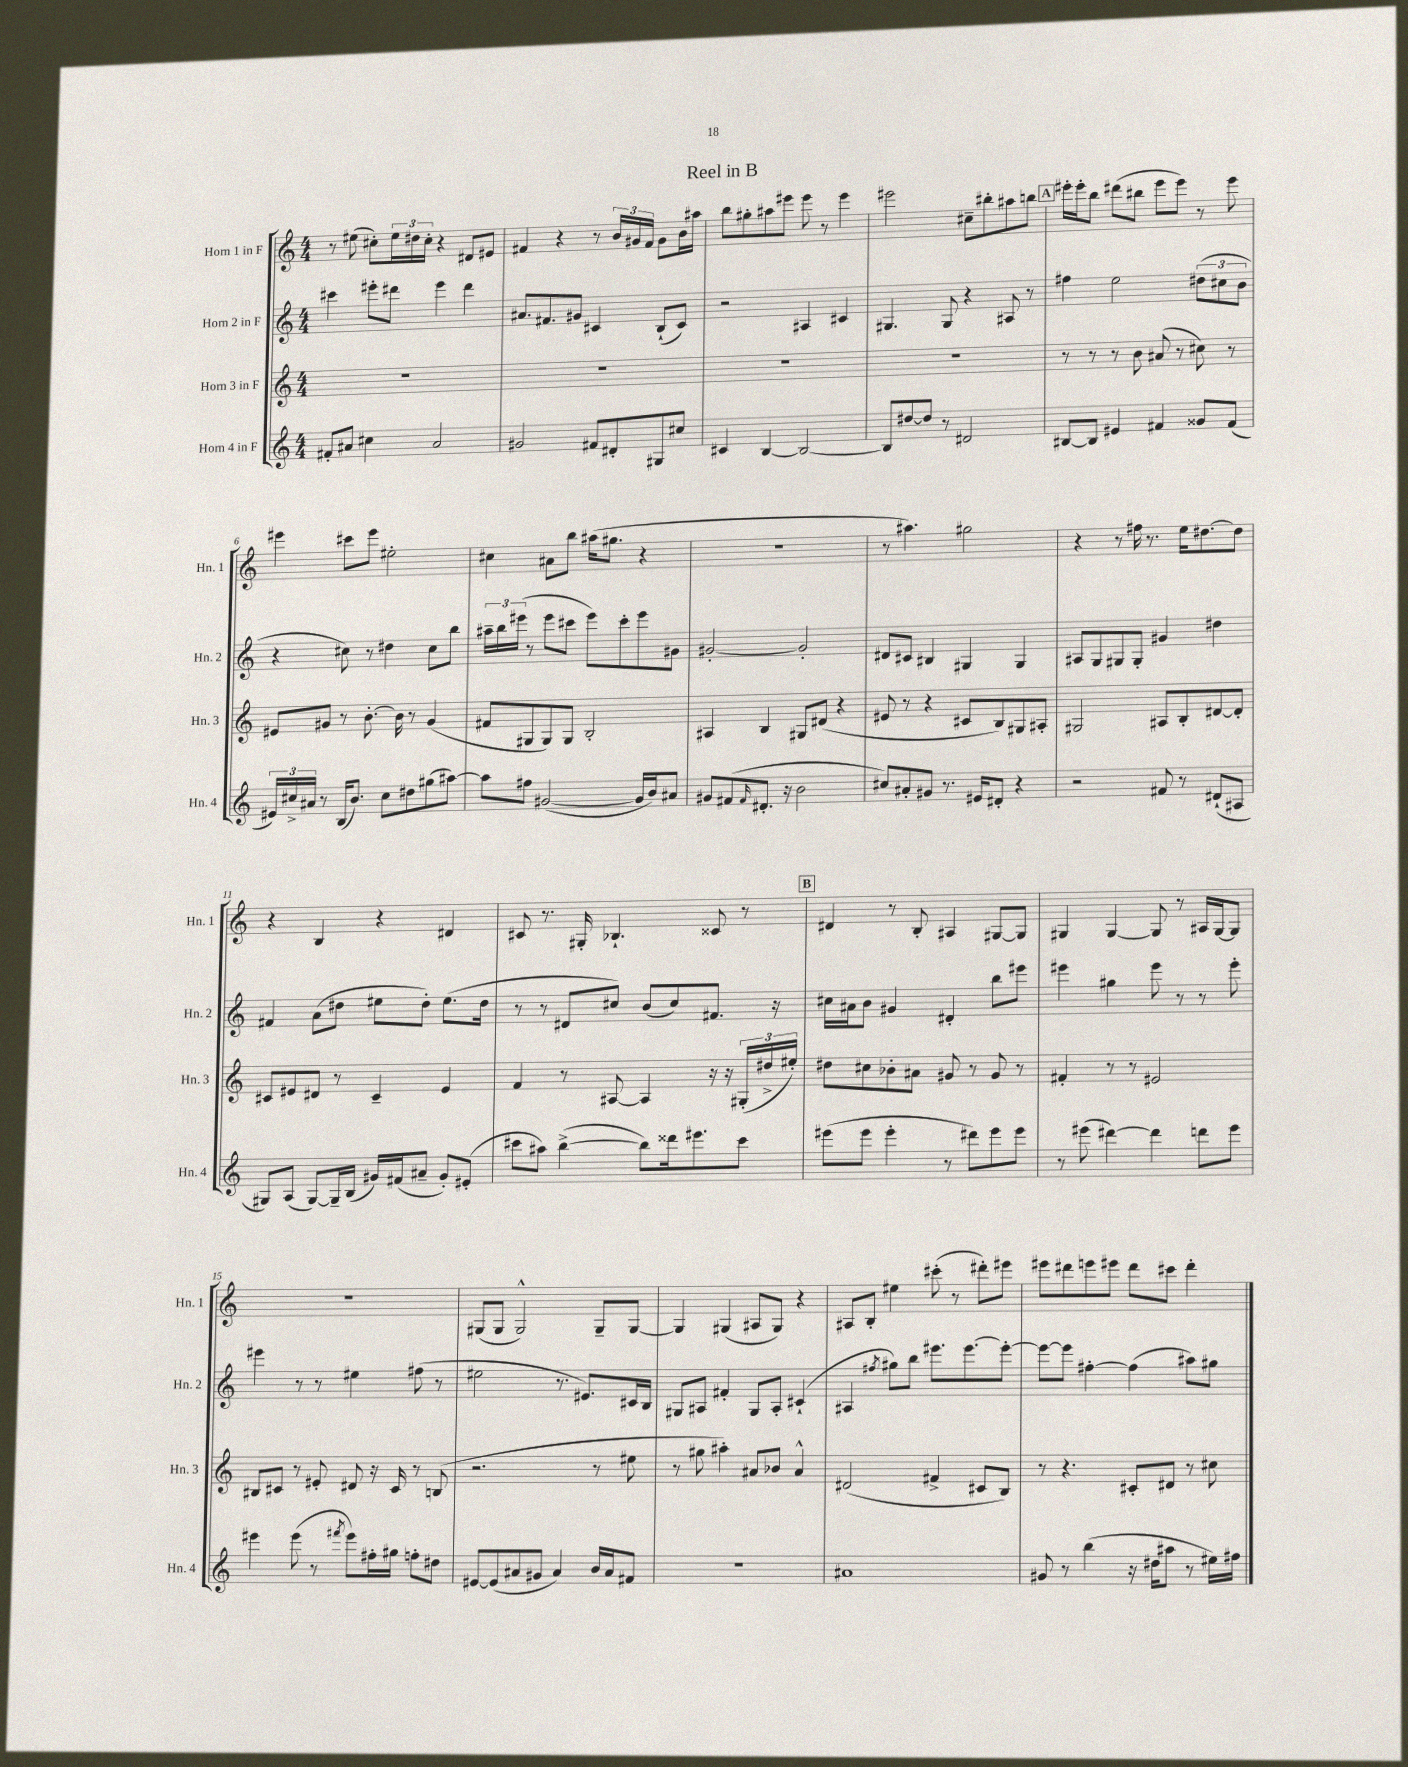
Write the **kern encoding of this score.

**kern	**kern	**kern	**kern
*staff4	*staff3	*staff2	*staff1
*clefG2	*clefG2	*clefG2	*clefG2
*k[]	*k[]	*k[]	*k[]
*M4/4	*M4/4	*M4/4	*M4/4
8f#'	1r	4ccc#	8r
8a#	.	.	(8ee#
4cc#	.	8eee#'	8cc#')
.	.	8ddd#	24ee#
.	.	.	24dd#
.	.	.	24cc#'
2a#	.	4eee#	4r
.	.	4ddd#	8d#
.	.	.	8e#
=	=	=	=
2g#	1r	8.a#	4f#
.	.	8.f#	.
.	.	.	4r
.	.	8g#	.
8f#	.	4c#	8r
8d#'	.	.	24b
.	.	.	24g#
.	.	.	24f#
8G#	.	(8B`	8g#
8cc#	.	8c#)	16b
.	.	.	16aa#
=	=	=	=
4c#	1r	2r	8bb
.	.	.	8gg#'
[4B	.	.	8aa#
.	.	.	8eee#
2B_	.	4A#	8eee#
.	.	.	8r
.	.	4c#	4eee#
=	=	=	=
8B]	1r	4.G#	2eee#
[8dd#	.	.	.
8dd#]	.	.	.
8r	.	8G#	.
2d#	.	4r	8cc#~
.	.	.	8bb#'
.	.	8A#	8aa#
.	.	8r	8bb
=	=	=	=
[8B#	8r	4ff#	16eee#'
.	.	.	16eee#'
8B#]	8r	.	8bb
4e#	8r	2ee	(8ddd#
.	8b	.	8bb#
4f#	(8a#	.	8eee#
.	8r	.	8eee#)
8g##	8cc#)	(12dd#	8r
.	.	12cc#	.
(8f#	8r	.	8eee#
.	.	12b	.
=	=	=	=
24e#)	8e#	4r	4eee#
24cc#^	.	.	.
24a#	.	.	.
8r	8g#	.	.
(16B	8r	8cc#)	8ccc#
8.b)	.	.	.
.	[8.b'	8r	8eee#
8cc#	.	4dd#	2ee#'
.	16b]	.	.
8dd#	8r	.	.
(8gg#	(4g#	8cc#	.
[8aa#)	.	8bb	.
=	=	=	=
8aa#]	8f#	24aa#~	4cc#
.	.	24bb	.
.	.	(24eee#	.
8ff#	8G#	8r	.
([2g#	8G#)	8eee#	8a#
.	8G#	8ccc#	8bb
.	2B'	8eee#)	(16aa#
.	.	.	8.gg#
.	.	8ccc#'	.
16g#]	.	8eee#	4r
16b)	.	.	.
8a#	.	8g#	.
=	=	=	=
8g#	4A#	[2g#'	1r
(8f#	.	.	.
16qqf#	.	.	.
8.d#'	4B	.	.
16r	.	.	.
2b	8G#	2g#']	.
.	(8d#	.	.
.	4r	.	.
=	=	=	=
8cc#)	8e#	8d#	8r
8a#'	8r	8c#	4.aa#)
8g#	4r	4B#	.
8.r	.	.	.
.	8c#	4G#	2gg#
16e#	.	.	.
8d#'	8B)	.	.
4r	8G#	4G#	.
.	8A#'	.	.
=	=	=	=
2r	2G#	8A#	4r
.	.	8G	.
.	.	8G#	8r
.	.	8G#'	16ff#
.	.	.	8.r
8f#	8A#	4g#	.
8r	8B'	.	16ee
.	.	.	[8.dd#
(8d#`	[8d#	4dd#	.
8A#	8d#']	.	8dd#]
=	=	=	=
8G#)	8c#	4f#	4r
(8A	8e#	.	.
[8G#)	8d#	(8a	4B
16G#~]	8r	8dd#	.
(16B	.	.	.
16g#)	4c#~	8ee#	4r
(16f#	.	.	.
8a#~	.	8dd#')	.
8g#')	4e#	(8.ee#	4d#
(8e#'	.	.	.
.	.	16dd#	.
=	=	=	=
8ccc#	4f	8r	8c#
8aa#)	.	8r	8.r
([4bb^	8r	8d#	.
.	.	.	16G#'
.	[8A#	8cc#)	4.B-`
8bb])	4A#]	(8b	.
16ddd##	.	8cc#)	.
8.eee#	.	.	.
.	16r	8.f#	8c##
.	16r	.	.
8ccc#	(24G#'	.	8r
.	24dd#^	.	.
.	.	16r	.
.	24ee#')	.	.
=	=	=	=
(8eee#	8dd#	16cc#	4d#
.	.	16a#	.
8eee#	8cc#	8b	.
4eee#'	8b-'	4g#	8r
.	8a#	.	8B'
8r	8g#	4d#'	4A#
8ddd#)	8r	.	.
8eee#	8g#	8bb	[8G#
8eee#	8r	8eee#	8G#]
=	=	=	=
8r	4f#'	4eee#	4G#
(8eee#	.	.	.
[4ddd#)	8r	4gg#	[4G#
.	8r	.	.
4ddd#]	2e#	8eee#	8G#]
.	.	8r	8r
8ddd	.	8r	16A#
.	.	.	[16G#
8eee#	.	8eee#'	8G#]
=	=	=	=
4eee#	8B#	4eee#	1r
.	8c#	.	.
(8eee#	8r	8r	.
8r	8e#'	8r	.
8qfff#	.	.	.
8eee#)	8d#	4ee#	.
16ff#'	16r	.	.
16gg#	16c#	.	.
8ff'	8r	(8ff#	.
8dd#	(8B	8r	.
=	=	=	=
[8e#	2.r	2ee#	(8G#
(8e#]	.	.	8G#
8a#	.	.	2G#^^)
8g#	.	.	.
4a#)	.	8.r	.
.	.	8.e#)	.
16b	8r	.	8G#~
16a#	.	.	.
8f#	8ee#	16c#	[8G#
.	.	16B	.
=	=	=	=
1r	8r	8G#	4G#]
.	8gg#	8A#	.
.	4aa#')	4f#'	(4G#
.	8a#	8G#	8A#
.	8b-	8A#'	8G#)
.	4a#^^	(4c#`	4r
=	=	=	=
1a#	(2d#	4A#	8A#
.	.	.	8B'
.	.	8qff#	.
.	.	8gg#)	4ee#
.	.	8bb	.
.	4f#^	8.eee#	(8ccc#'
.	.	.	8r
.	.	[8.eee#	.
.	8c#	.	8ddd#')
.	8B)	8eee#'_	8eee#
=	=	=	=
8g#	8r	8eee#_	8eee#
8r	4.r	8eee#]	8ddd#
(4bb	.	[4ff#'	8eee
.	.	.	8eee#
16r	8c#'	(4ff#]	8ddd#
16dd#	.	.	.
8aa#	8d#	.	8ccc#
8r	8r	8aa#)	4ddd#'
16ee#)	8cc#	8gg#	.
16ff#	.	.	.
==	==	==	==
*-	*-	*-	*-
